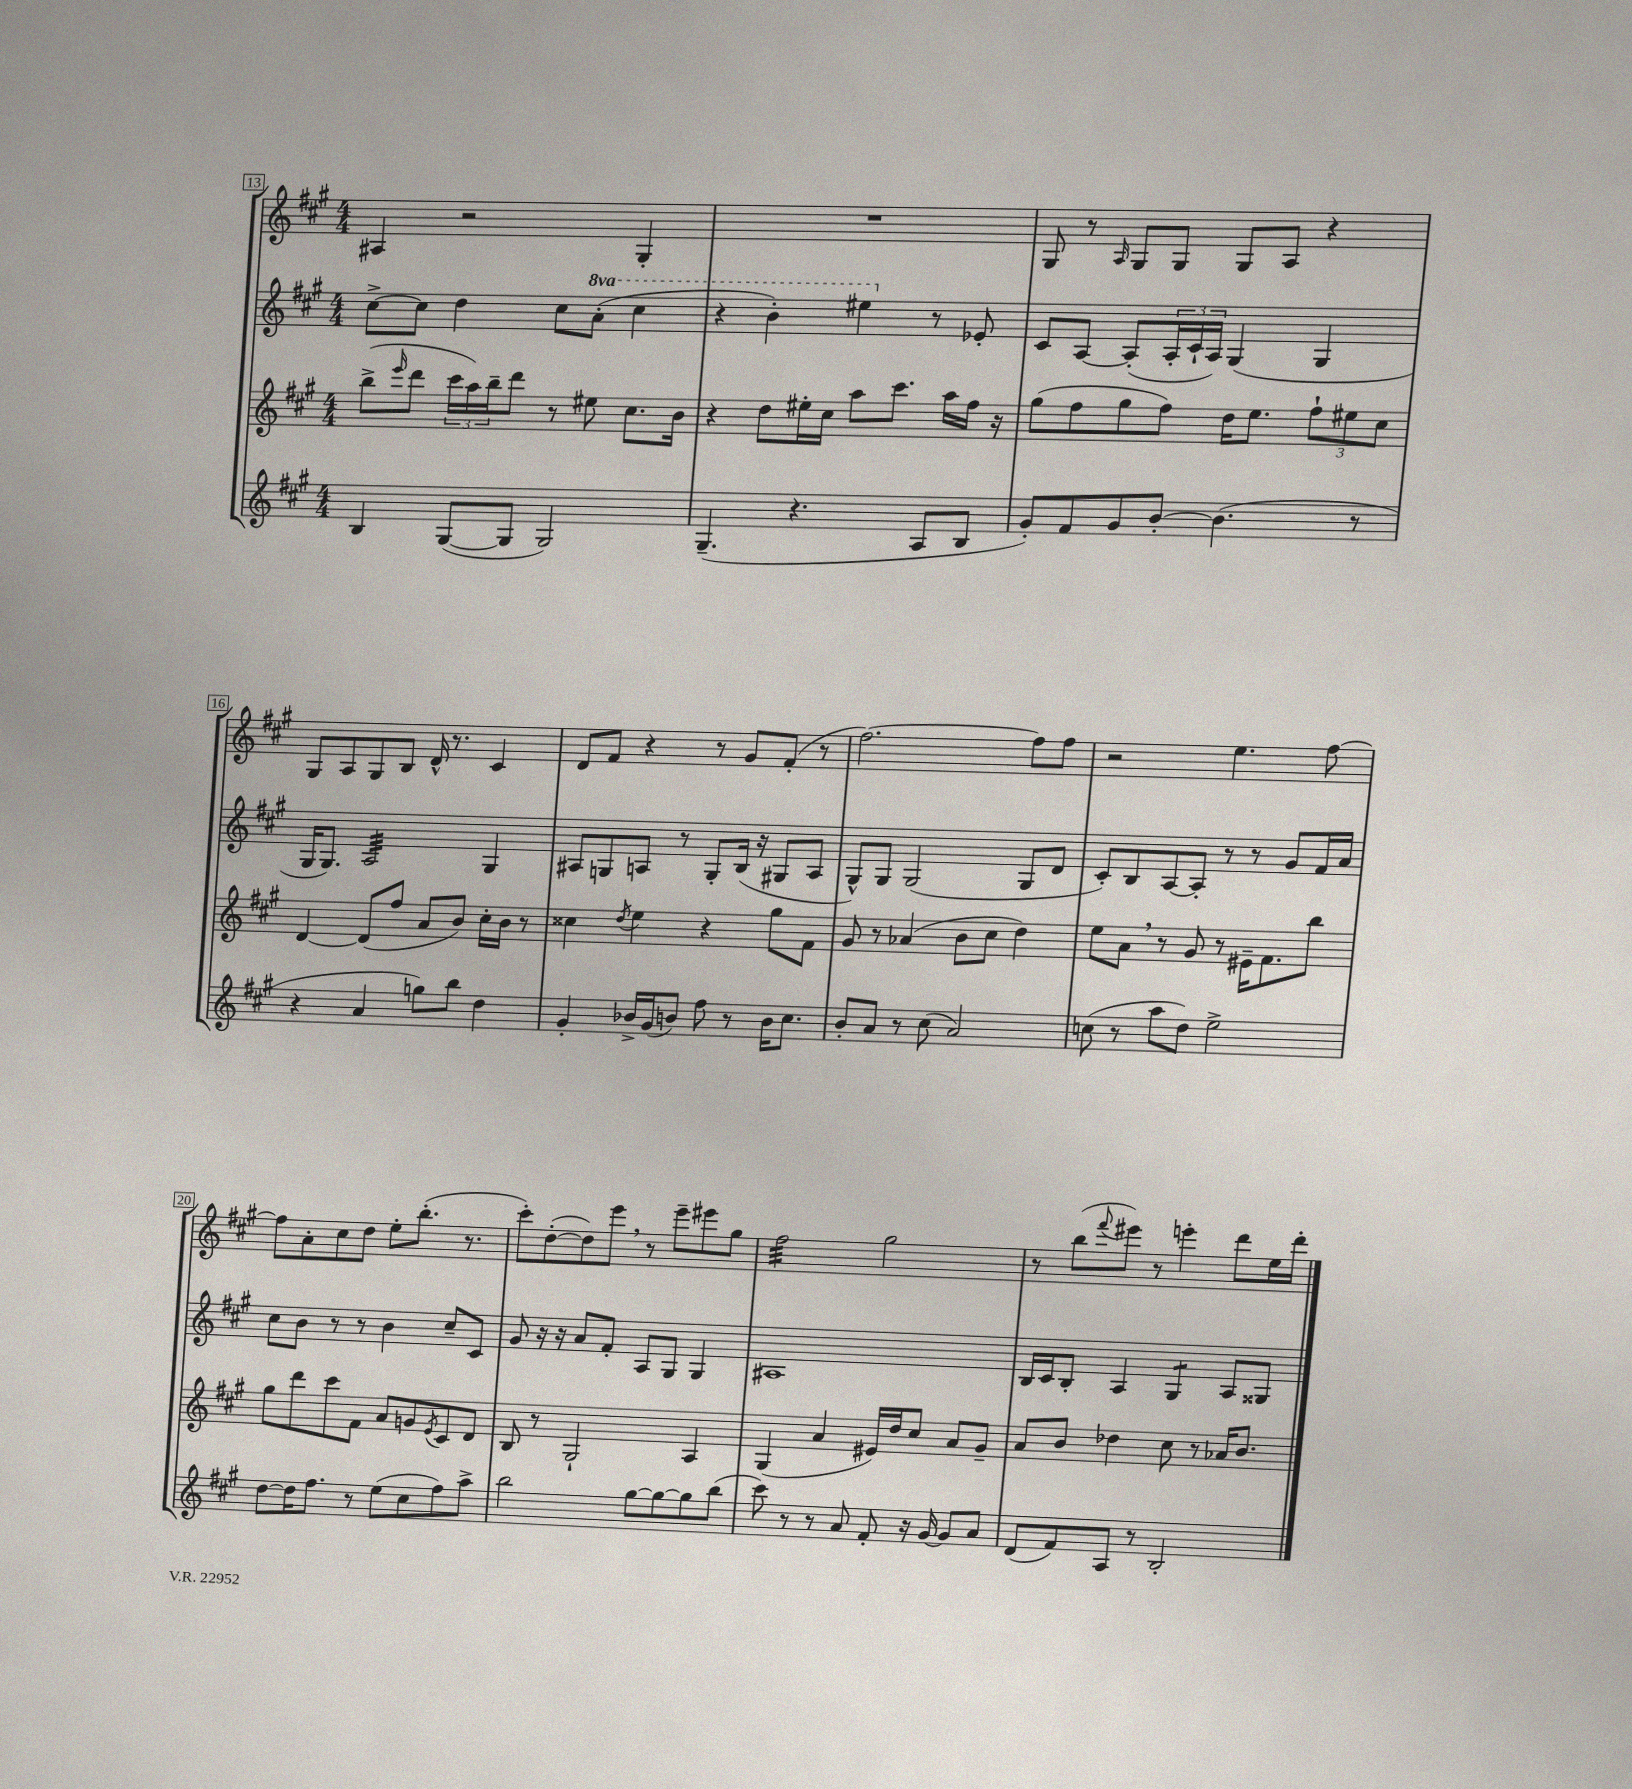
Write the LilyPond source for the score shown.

<<
\new StaffGroup <<
\new Staff = "s0" {
    \clef treble \key a \major \numericTimeSignature \time 4/4
    ais4 r2 gis4-. |
    R1 |
    gis8 r8 \grace { a16 } gis8 gis8 gis8 a8 r4 |
    gis8 a8 gis8 b8 d'16-^ r8. cis'4 |
    d'8 fis'8 r4 r8 gis'8 fis'8-.( r8 |
    fis''2.~) fis''8 fis''8 |
    r2 e''4. fis''8~ |
    fis''8 a'8-. cis''8 d''8 e''8-. b''8.-.( r8. |
    cis'''8-.) d''8~-.( d''8) e'''8 \breathe r8 e'''8-- eis'''8 gis''8 |
    fis''2:32 gis''2 |
    r8 b''8( \appoggiatura { fis'''8 } eis'''8) r8 e'''4-. d'''8 e''16 d'''16-. \bar "|." |
}
\new Staff = "s1" {
    \clef treble \key a \major \numericTimeSignature \time 4/4 \set Staff.ottavationMarkups = #ottavation-simple-ordinals
    cis''8~-> cis''8 d''4 cis''8 \ottava #1 a''8-.( cis'''4 |
    r4 b''4-.) eis'''4 \ottava #0 r8 ees'8-. |
    cis'8 a8~ a8-.( \tuplet 3/2 { a16-. cis'16-! a16) } gis4( gis4 |
    gis16 gis8.) a2:32 gis4 |
    ais8 g8 a8 r8 g8-. b16( r16 gis8 a8 |
    gis8-^) gis8 gis2( gis8 d'8 |
    cis'8-.) b8 a8~ a8-. r8 r8 gis'8 fis'16 a'16 |
    cis''8 b'8 r8 r8 b'4 cis''8-- cis'8 |
    gis'8 r16 r16 a'8 fis'8-. a8 gis8 gis4 |
    ais1 |
    b16 cis'16 b8-. a4 gis4:8 a8 gisis8 \bar "|." |
}
\new Staff = "s2" {
    \clef treble \key a \major \numericTimeSignature \time 4/4
    b''8->( \grace { e'''16 } d'''8 \tuplet 3/2 { cis'''16 a''16) b''16-- } d'''8 r8 eis''8 cis''8. b'16 |
    r4 d''8 eis''16-. cis''16 a''8 cis'''8. a''16 fis''16 r16 |
    gis''8( fis''8 gis''8 fis''8) d''16 e''8. \tuplet 3/2 { fis''8-! eis''8 cis''8 } |
    d'4~ d'8( fis''8 a'8 b'8) cis''16-. b'16 r8 |
    cisis''4 \acciaccatura { d''8 } e''4 r4 gis''8 fis'8 |
    gis'8 r8 aes'4( b'8 cis''8 d''4) |
    e''8 a'8 \breathe r8 gis'8 r8 eis'16-- fis'8. b''8 |
    gis''8 d'''8 cis'''8 fis'8 a'8 g'8 \acciaccatura { e'8 } cis'8 d'8 |
    b8 r8 gis2-! a4 |
    gis4( a'4 eis'16) d''16 cis''8 a'8 gis'8-- |
    a'8 b'8 des''4 cis''8 r8 aes'16 b'8. \bar "|." |
}
\new Staff = "s3" {
    \clef treble \key a \major \numericTimeSignature \time 4/4
    b4 gis8~( gis8 gis2) |
    gis4.--( r4. a8 b8 |
    gis'8-.) fis'8 gis'8 b'8~-. b'4.( r8 |
    r4 a'4 g''8) b''8 d''4 |
    gis'4-. bes'16-> gis'16( b'8) fis''8 r8 b'16 cis''8. |
    b'8-. a'8 r8 cis''8( a'2) |
    c''8( r8 a''8 d''8) e''2-> |
    d''8~ d''16 fis''8. r8 e''8( cis''8 fis''8) a''8-> |
    b''2 gis''8~ gis''8~ gis''8 b''8( |
    cis'''8) r8 r8 a'8 fis'8-. r16 gis'16~ gis'8 a'8 |
    d'8( fis'8) a8 r8 b2-. \bar "|." |
}
>>
>>
\layout { \context { \Score currentBarNumber = #13 \override BarNumber.stencil = #(make-stencil-boxer 0.1 0.3 ly:text-interface::print) } }
